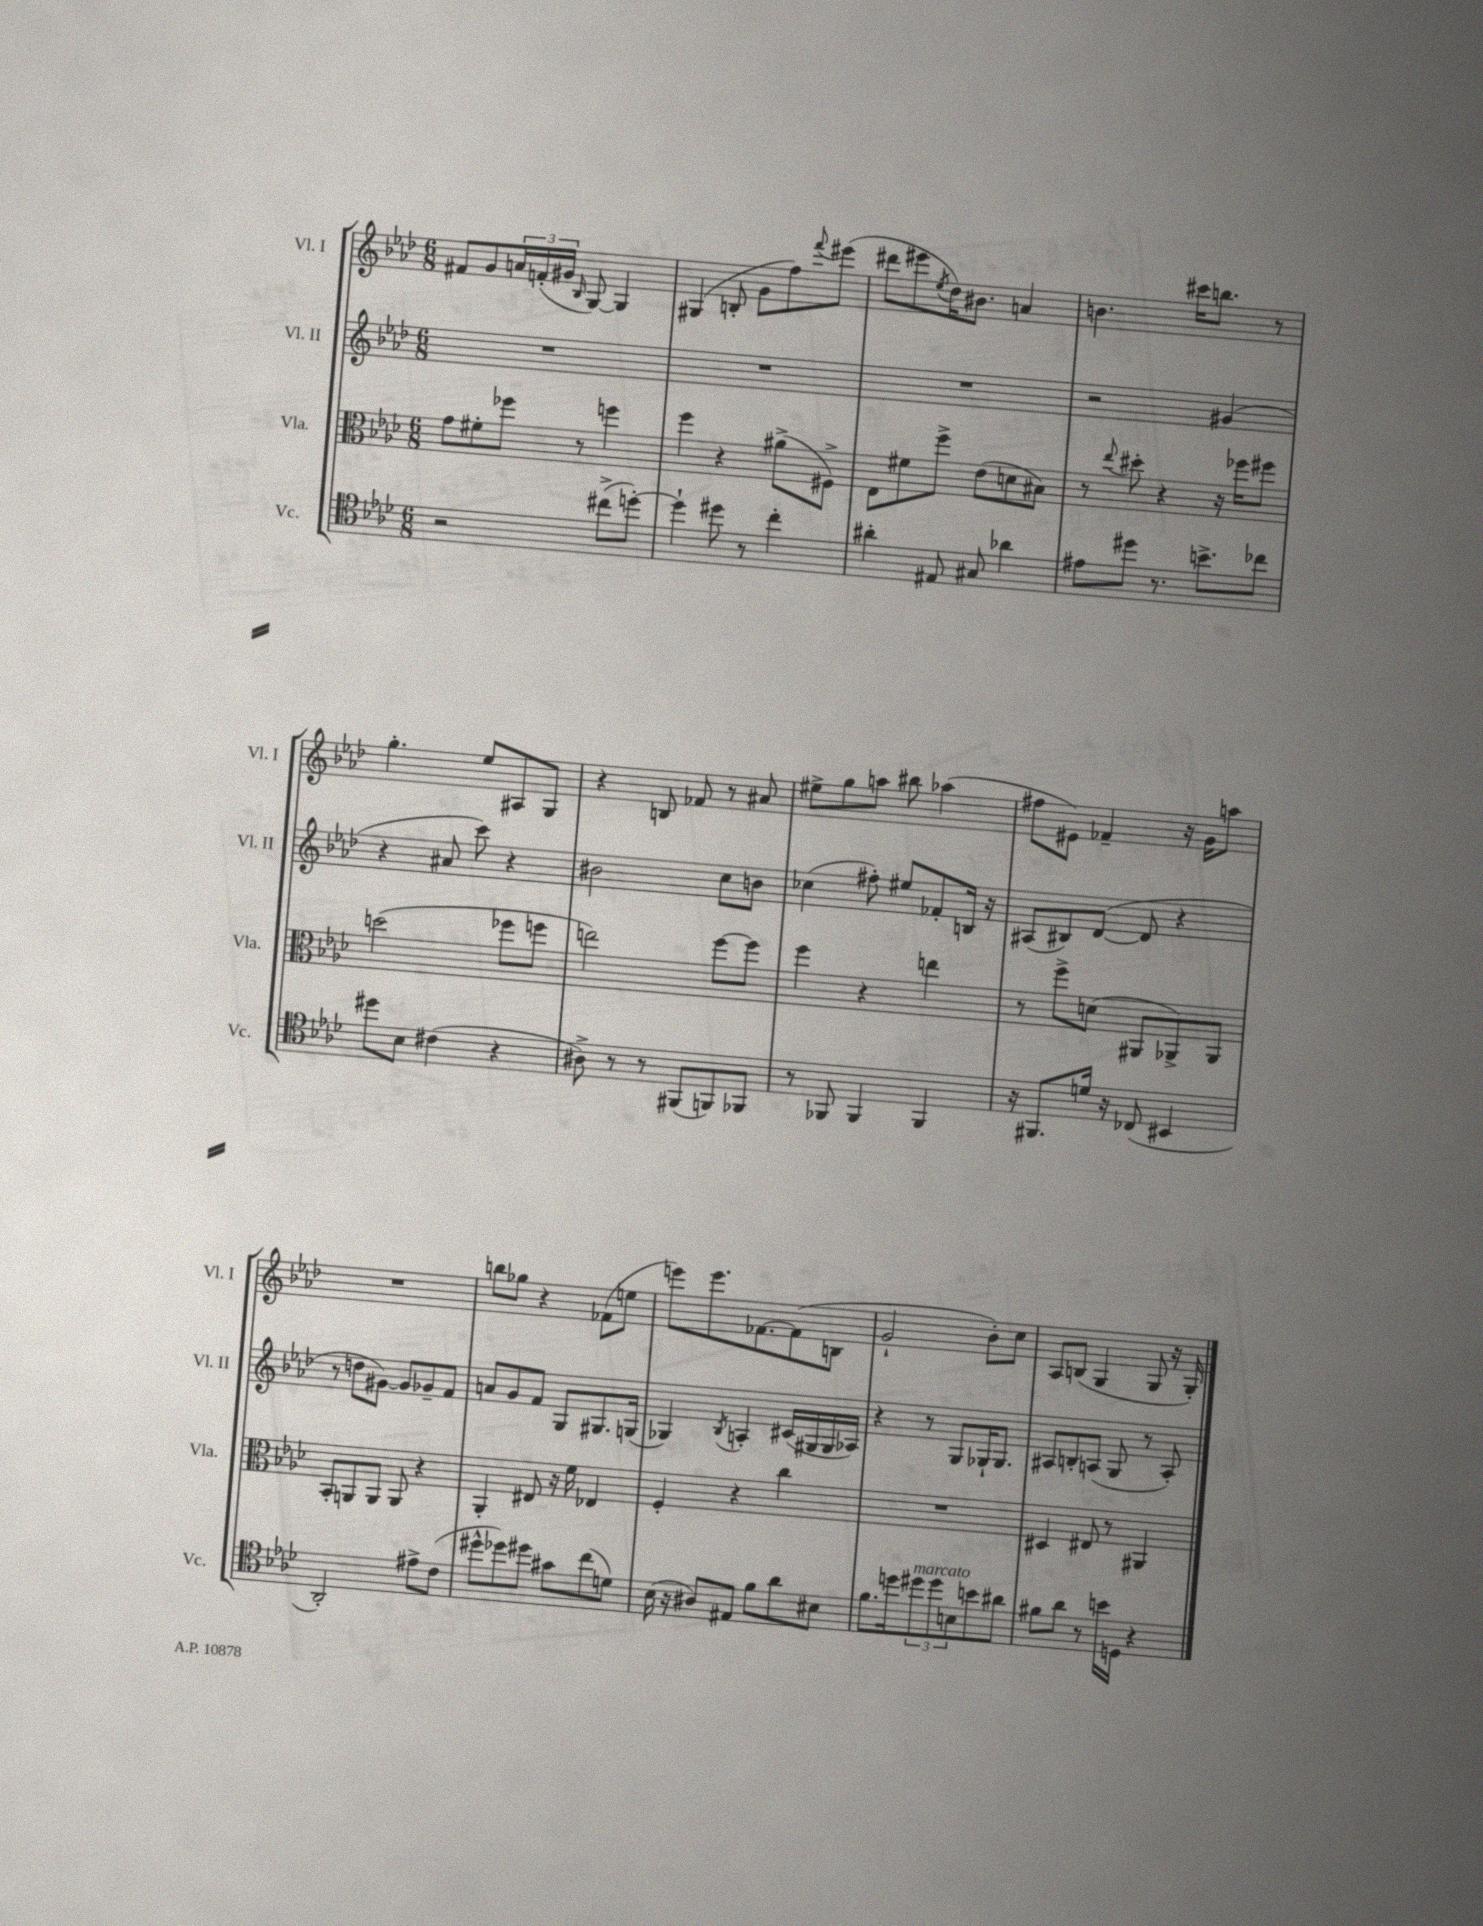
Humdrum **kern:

**kern	**kern	**kern	**kern
*staff4	*staff3	*staff2	*staff1
*clefC4	*clefC3	*clefG2	*clefG2
*k[b-e-a-d-]	*k[b-e-a-d-]	*k[b-e-a-d-]	*k[b-e-a-d-]
*M6/8	*M6/8	*M6/8	*M6/8
2r	8g	2.r	8f#
.	8f#'	.	8g
.	8ff-	.	24a
.	.	.	(24f'
.	.	.	24g#
.	.	.	16qqB-
.	8r	.	[8G)
(8cc#^	4ff	.	4G]
[8dd')	.	.	.
=	=	=	=
4dd`]	4ff	2.r	(4G#
8dd#	4r	.	8B'
8r	.	.	8g
4cc'	(8a#^	.	8ff)
.	.	.	8qqfff
.	8F#^)	.	(8eee#
=	=	=	=
4a#'	8E-	2.r	8ddd#
.	8f#	.	8eee#
.	.	.	8qee-
8E#	8ff^	.	16dd-)
.	.	.	8.b#
8G#	(8e-	.	.
4a-	8d	.	4a
.	8B#)	.	.
=	=	=	=
8e#	8r	2r	4.b
.	8qqee-	.	.
8dd#	8dd#'	.	.
8.r	4r	.	.
.	.	.	16ccc#
8.b^	.	.	8.bb
.	16r	(4g#	.
.	16ff-	.	.
8cc-	8ff#	.	8r
=	=	=	=
8dd#	(2dd	4r	4.gg'
8B-	.	.	.
(4c#	.	8a#	.
.	.	8ccc)	8ee-
4r	8ff-	4r	8A#
.	8ff	.	8G
=	=	=	=
8A#^)	2ee)	2b#	4r
8r	.	.	.
8r	.	.	8B
(8FF#	.	.	8f-
8FF)	[8ff	8cc	8r
8FF-	8ff]	8b	8a#
=	=	=	=
8r	4ff	(4cc-	8ee#^
8FF-	.	.	8gg
4FF-	4r	8ff#')	8aa
.	.	8ee#	8bb#
4FF-	4ee	8f-'	(4aa-
.	.	16B	.
.	.	16r	.
=	=	=	=
16r	8r	(8A#	8ff#
8.FF#	.	.	.
.	8ff^	8B#)	8e#)
16d	(8d	([8d-	4f-~
16r	.	.	.
(8C-	8AA#	8d-]	.
4BB#	8AA-^)	4r	16r
.	.	.	16g
.	8AA-	.	8aa
=	=	=	=
2AA-')	8BB-'	8r	2.r
.	8AA	8dd	.
.	8AA	[8g#)	.
.	8AA	8g#]	.
8e#^	4r	8g-~	.
(8c	.	8f	.
=	=	=	=
8dd#^^	4AA-'	8a	8bb
8dd-)	.	8g	8gg-
8dd#	8E#	8f	4r
8g#	16r	8G	.
.	16f	.	.
(8cc	4E-	8.G#	(8f-
8d)	.	.	8ee
.	.	(16G	.
=	=	=	=
(16B-	4F'	4G-)	8eee)
16r	.	.	.
8A#)	.	.	8.eee
.	.	8qB-	.
8E#	4r	4A'	.
.	.	.	[8.f-
8f	.	.	.
8a-	4cc	(16c#	(8f-]
.	.	16G#	.
8B#	.	16G#	8B
.	.	16A-)	.
=	=	=	=
8.f	2.r	4r	2g`
16dd	.	.	.
12dd#	.	8r	.
12dd#	.	.	.
.	.	8G	.
12B	.	.	.
8b	.	16G-`	8b-')
.	.	8.G-	.
8a#	.	.	8cc
=	=	=	=
8f#	4D#	8A#	8A-
8a-	.	8B'	(8B
8r	8E#	(8A	4G
16b	8r	8G	.
16D	.	.	.
4r	4AA#	8r	8G
.	.	8A')	16r
.	.	.	16G')
==	==	==	==
*-	*-	*-	*-
